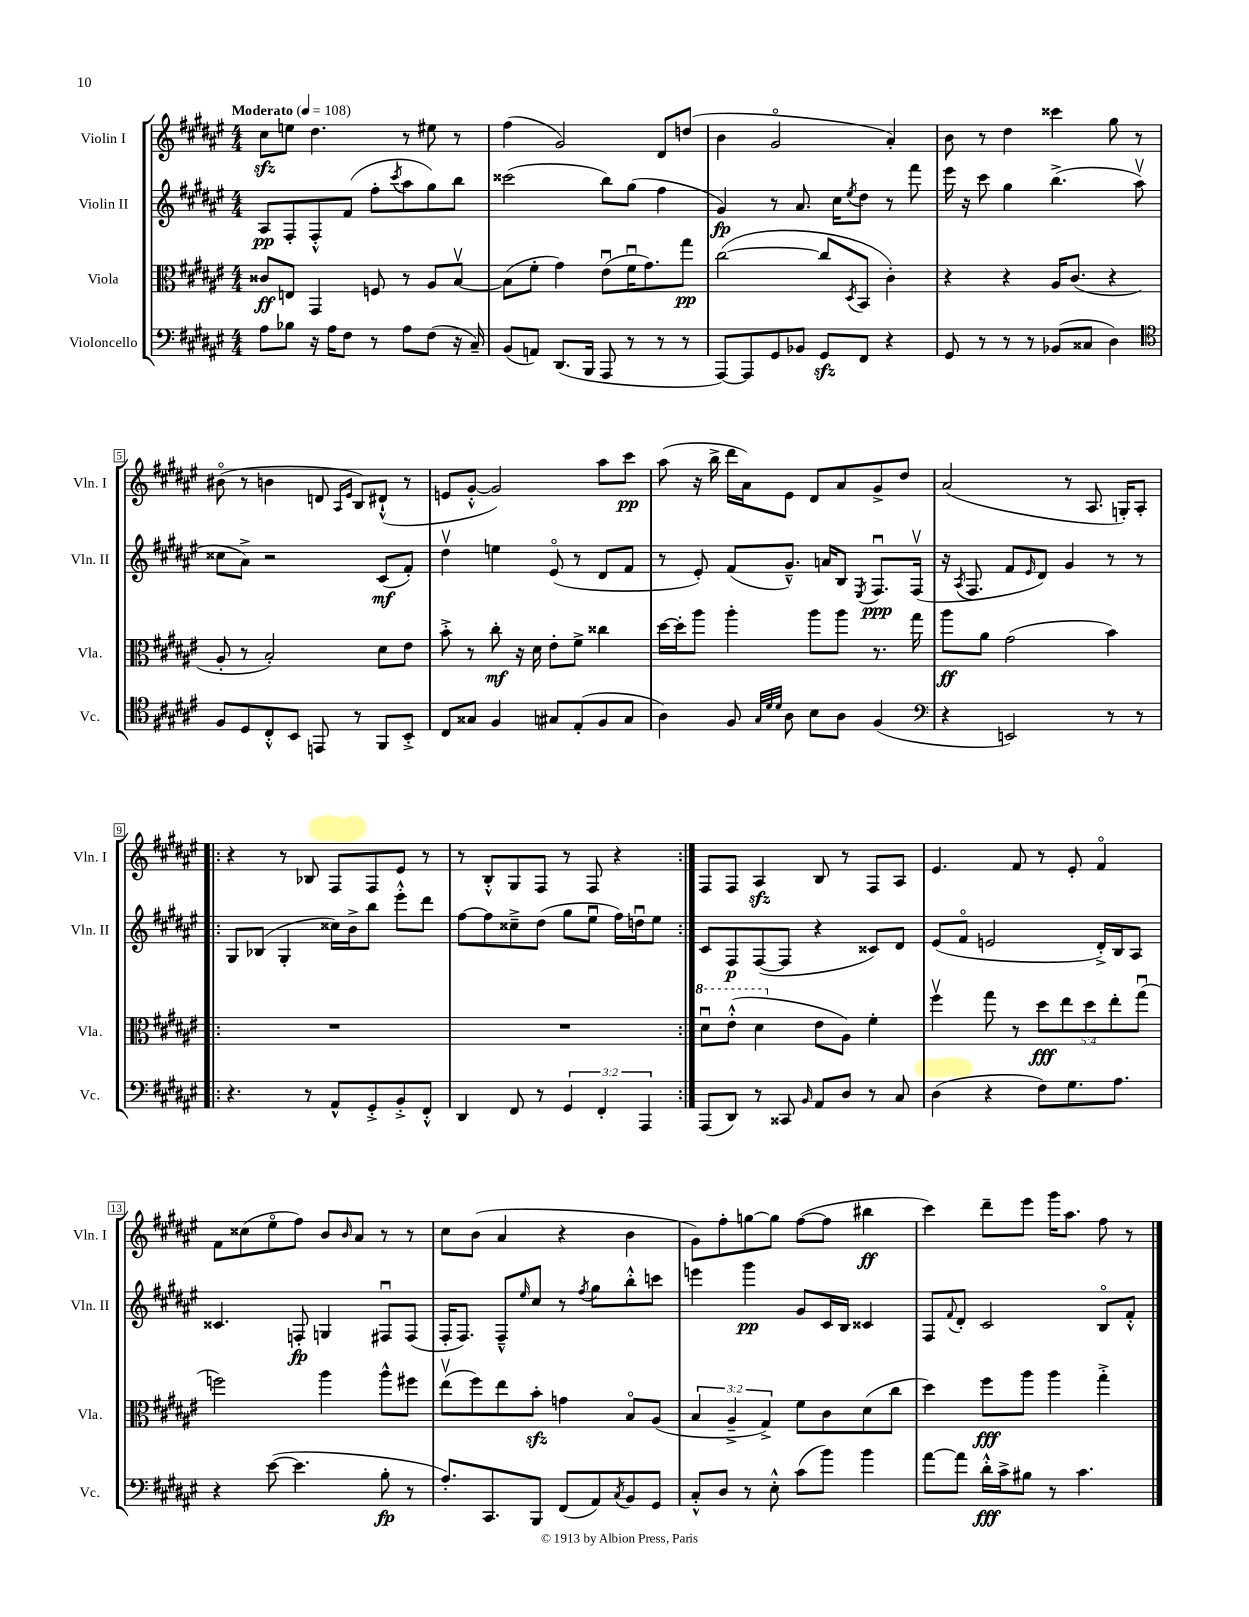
<<
\new StaffGroup <<
\new Staff = "s0" \with { instrumentName = "Violin I" shortInstrumentName = "Vln. I" } {
    \clef treble \key fis \major \numericTimeSignature \time 4/4 \tempo "Moderato" 4 = 108
    cis''8\sfz e''8 dis''4. r8 eis''8 r8 |
    fis''4( gis'2) dis'8 d''8( |
    b'4 gis'2\flageolet ais'4-.) |
    b'8 r8 dis''4 cisis'''4 gis''8 r8 |
    bis'8\flageolet( r8 b'4 d'8 \grace { ais16 eis'16 } b8) dis'8-!-^( r8 |
    e'8 gis'8~-.-^ gis'2) ais''8 cis'''8\pp |
    ais''8( r16 b''16-> dis'''16 ais'16) eis'8 dis'8 ais'8 gis'8-> dis''8 |
    ais'2( r8 ais8. g16-.) ais8-. |
    \repeat volta 2 { r4 r8 bes8 fis8 fis8 eis'8 r8 |
    r8 b8-.-^ gis8 fis8 r8 fis8 r4 | }
    fis8 fis8 ais4\sfz b8 r8 fis8 ais8 |
    eis'4. fis'8 r8 eis'8-. fis'4\flageolet |
    fis'8 cisis''8( eis''8\flageolet fis''8) b'8 \grace { b'16 } ais'8 r8 r8 |
    cis''8 b'8( ais'4 r4 b'4 |
    gis'8) fis''8-. g''8~ g''8 fis''8~( fis''8 bis''4\ff |
    cis'''4) dis'''8-- eis'''8 gis'''16 ais''8. fis''8 r8 \bar "|." |
}
\new Staff = "s1" \with { instrumentName = "Violin II" shortInstrumentName = "Vln. II" } {
    \clef treble \key fis \major \numericTimeSignature \time 4/4
    ais8\pp fis8-. fis8-.-^ fis'8( fis''8-. \acciaccatura { cis'''8 } ais''8 gis''8) b''8 |
    cisis'''2( b''8) gis''8( fis''4 |
    gis'4\fp) r8 ais'8. cis''16 \acciaccatura { eis''8 } dis''8 r8 fis'''8 |
    eis'''16 r16 cis'''8 gis''4 b''4.->( ais''8\upbow |
    cisis''8 ais'8->) r2 cis'8\mf( fis'8-.) |
    dis''4\upbow e''4 eis'8\flageolet( r8 dis'8 fis'8 |
    r8 eis'8-.) fis'8( gis'8.---^) a'16 b8 \acciaccatura { eis8 } fis8.\downbow\ppp fis16\upbow( |
    r16 \acciaccatura { ais8 } fis8. fis'8 \grace { eis'16 } dis'8) gis'4 r8 r8 |
    \repeat volta 2 { gis8 bes8( gis4-. cisis''16) b'16-> b''8 eis'''8-.-^ dis'''8 |
    fis''8~ fis''8 cisis''8---> dis''8( gis''8 eis''8\downbow fis''16) d''16\downbow eis''8 | }
    cis'8 fis8\p fis8~( fis8 r4 cisis'8) dis'8 |
    eis'8( fis'8\flageolet e'2 dis'16-.->) b16 ais8 |
    cisis'4. f8-.\fp g4 fis8\downbow fis8( |
    fis16-. fis8.) fis8---^ \grace { eis''16 } cis''8 r8 \acciaccatura { fis''8 } gis''8 b''8-.-^ c'''8 |
    e'''4 gis'''4\pp gis'8 cis'16 b16 cisis'4 |
    fis8 \appoggiatura { fis'8 } dis'8-. cis'2 b8\flageolet fis'8-.-^ \bar "|." |
}
\new Staff = "s2" \with { instrumentName = "Viola" shortInstrumentName = "Vla." } {
    \clef alto \key fis \major \numericTimeSignature \time 4/4 \override Staff.TupletNumber.text = #tuplet-number::calc-fraction-text
    cisis'8\ff e8 gis,4 f8 r8 ais8 b8~\upbow |
    b8( fis'8-. gis'4) eis'8\downbow( fis'16\downbow gis'8.) gis''8\pp |
    cis''2~( cis''8 \acciaccatura { dis8 } b,8 cis'4-.) |
    r4 r4 ais16 cis'8.( r4 |
    ais8-. r8 b2-.) dis'8 eis'8 |
    b'8-.-> r8 cis''8-.\mf r16 dis'16 eis'8-. fis'8-> cisis''4 |
    dis''16~ dis''16-. ais''8 ais''4-. ais''8 ais''8 r8. gis''16 |
    ais''8\ff ais'8 gis'2( b'4) |
    \repeat volta 2 { R1 |
    R1 | }
    \ottava #1 dis''8\downbow eis''8-.-^( dis''4 \ottava #0 eis'8 ais8) fis'4-. |
    fis''4\upbow gis''8 r8 \tuplet 5/4 { dis''8\fff eis''8 dis''8 eis''8-. gis''8\downbow( } |
    f''2) ais''4 ais''8-^ fis''8 |
    eis''8\upbow( fis''8) eis''8 b'8-.\sfz g'4 b8\flageolet ais8( |
    \tuplet 3/2 { b4 ais4---> gis4->) } fis'8 cis'8 dis'8( cis''8 |
    dis''4) fis''8\fff ais''8 ais''4 gis''4-.-> \bar "|." |
}
\new Staff = "s3" \with { instrumentName = "Violoncello" shortInstrumentName = "Vc." } {
    \clef bass \key fis \major \numericTimeSignature \time 4/4 \override Staff.TupletNumber.text = #tuplet-number::calc-fraction-text
    ais8 bes8 r16 ais16 fis8 r8 ais8 fis8( r16 cis16--) |
    b,8( a,8) dis,8.( b,,16 ais,,8 r8 r8 r8 |
    ais,,8~) ais,,8 gis,8 bes,8 gis,8\sfz fis,8 r4 |
    gis,8 r8 r8 r8 bes,8( cisis8 dis4) |
    \clef tenor fis8 dis8 cis8-.-^ b,8 e,8 r8 fis,8 b,8-.-> |
    cis8 gisis8 fis4 gis8 eis8-.( fis8 gis8 |
    ais4) fis8 \grace { gis32 dis'32 dis'32 } ais8 b8 ais8 fis4( |
    \clef bass r4 e,2) r8 r8 |
    \repeat volta 2 { r4. r8 ais,8-^ gis,8-.-> b,8-.-> fis,8-.-^ |
    dis,4 fis,8 r8 \tuplet 3/2 { gis,4 fis,4-. ais,,4 } | }
    ais,,8( dis,8) r8 cisis,8 \grace { b,16 } ais,8 dis8 r8 cis8 |
    dis4( r4 fis8) gis8. ais8. |
    r4 eis'8~( eis'4. b8-.\fp r8 |
    ais8.-.) cis,8. b,,8 fis,8( ais,8) \acciaccatura { cis8 } b,8 gis,8 |
    cis8-.-^ dis8 r8 eis8-.-^ cis'8( b'8) b'4 |
    ais'8~ ais'8 dis'16-.-^\fff cis'16-> bis8 r8 cis'4. \bar "|." |
}
>>
>>
\layout { \context { \Score \override BarNumber.stencil = #(make-stencil-boxer 0.1 0.3 ly:text-interface::print) } }
